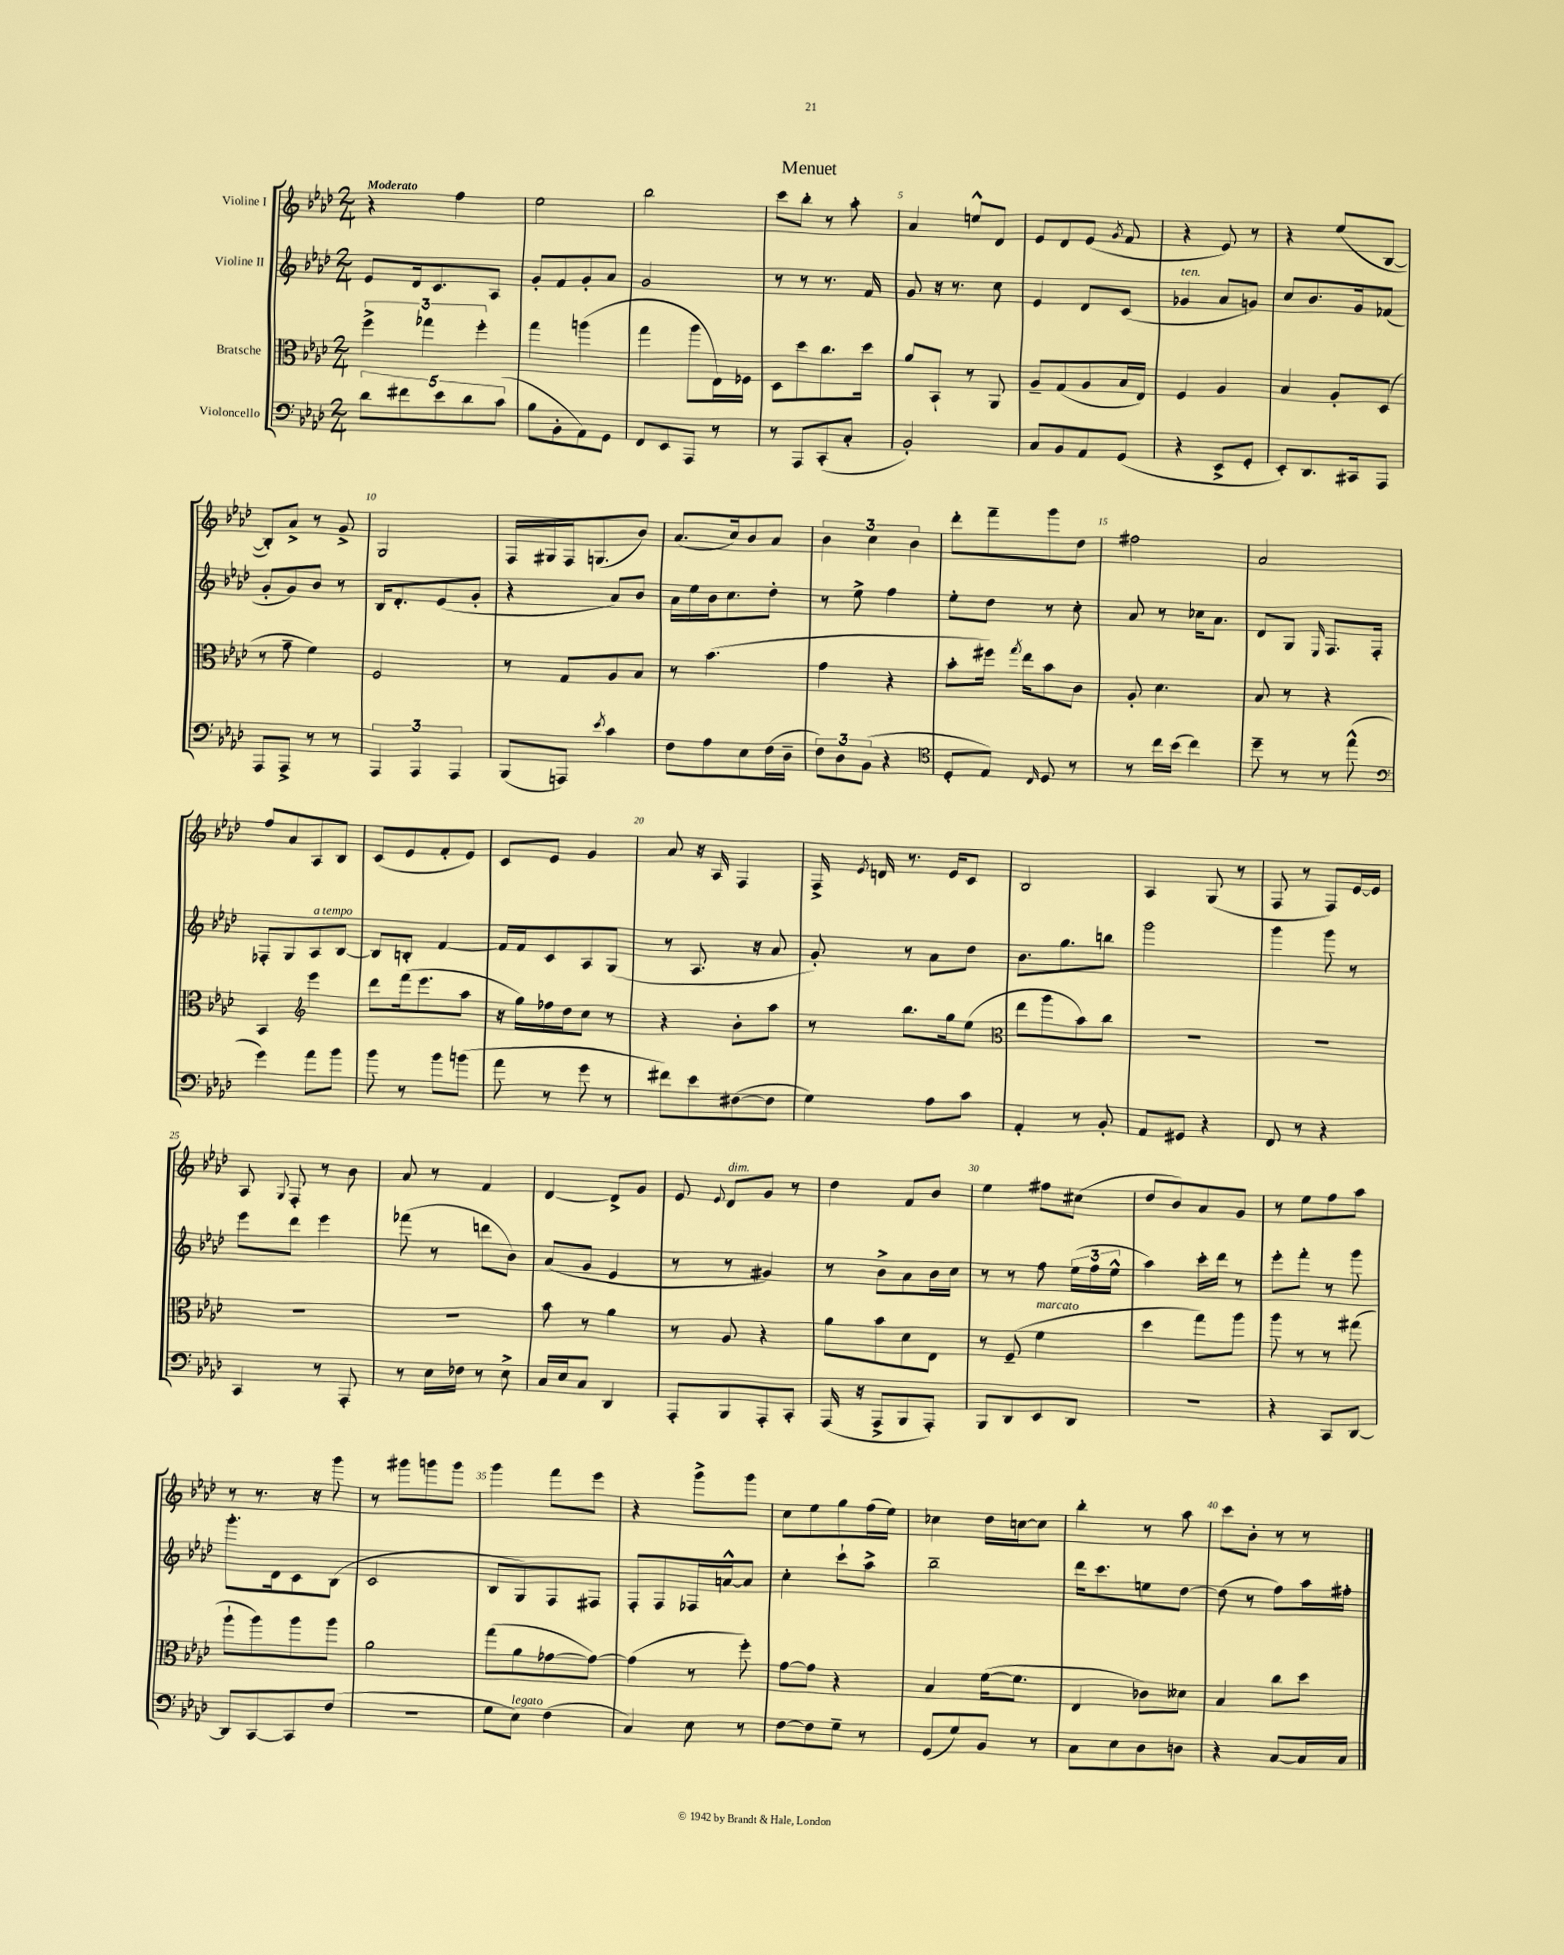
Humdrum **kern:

**kern	**kern	**kern	**kern
*staff4	*staff3	*staff2	*staff1
*clefF4	*clefC3	*clefG2	*clefG2
*k[b-e-a-d-]	*k[b-e-a-d-]	*k[b-e-a-d-]	*k[b-e-a-d-]
*M2/4	*M2/4	*M2/4	*M2/4
10d-\L	6ff^\	8e-/L	4r
10f#\	.	.	.
.	.	16d-/k	.
.	6gg-\	.	.
.	.	8.c/	.
10e-\	.	.	.
.	.	.	4ff\
10d-\	.	.	.
.	6ff'\	.	.
.	.	8A-/J	.
(10c\J	.	.	.
=	=	=	=
8B-\L	4gg\	8g'/L	2ee-\
8BB-'\	.	8f/	.
8AA-\)	(4aa\	8g'/	.
8GG\J	.	8a-/J	.
=	=	=	=
8FF/L	4gg\	2g/	2bb-\
8EE-/	.	.	.
8AAA-/J	8aa-\L	.	.
8r	16E-\L)	.	.
.	16F-\JJ	.	.
=	=	=	=
8r	8D-\L	8r	8ccc\L
8AAA-/L	8dd-\	8r	8bb-'\J
(8CC'/	8.cc\	8.r	8r
8C'/J	.	.	8aa-'\
.	16dd-\Jk	16f/	.
=	=	=	=
2BB-'/)	8a-/L	8g/	4a-/
.	8BB-`/J	16r	.
.	.	8.r	.
.	8r	.	8ee^^/L
.	8AA-/	8cc\	8d-/J
=	=	=	=
8C/L	8A-~/L	4e-/	8e-/L
8BB-/	(8G/	.	8d-/
8AA-/	8A-/	8d-/L	(8e-/J
.	.	.	8qg/
(8GG/J	16B-/L	(8c/J	8f/
.	16E-/JJ)	.	.
=	=	=	=
4r	4F/	4g-/	4r
8EE-^/L	4A-/	8a-/L	8e-/)
8GG'/J	.	8g/J)	8r
=	=	=	=
8EE-'/L)	4B-/	8cc/L	4r
8.DD-/	.	8.b-/	.
.	8A-'/L	.	(8ee-/L
16CC#/k	.	16g/k	.
8AAA-/J	(8D-/J	(8f-/J	[8B-/J
=	=	=	=
8AAA-/L	8r	8g'/L	8B-'/]L)
8AAA-^/J	8g~\	8g/)	8a-^/J
8r	4f\)	8b-/J	8r
8r	.	8r	8g^/
=	=	=	=
6AAA-/	2F/	16B-/LK	2G/
.	.	8.d-'/	.
6AAA-/	.	.	.
.	.	(8e-/	.
6AAA-/	.	.	.
.	.	8g'/J	.
=	=	=	=
(8BBB-/L	8r	4r	16F/LL
.	.	.	16G#/
8AAA/J)	8G/L	.	16F/J
.	.	.	(8.G/
8qe-/	.	.	.
4c\	8A-/	8a-/L)	.
.	8B-/J	8b-/J	8b-/J)
=	=	=	=
8F\L	8r	16a-\LL	(8.a-/L
.	.	16ee-\	.
8A-\	(4.b-\	16b-\J	.
.	.	8.cc\	16cc/k)
8E-\	.	.	8b-/
(16F\L	.	8dd-'\J	8a-/J
16D-~\JJ	.	.	.
=	=	=	=
12F\L)	4g\	8r	6b-\
12D-\	.	.	.
.	.	8ee-^\	.
(12BB-\J	.	.	6cc\
4r	4r	4ff\	.
.	.	.	6b-\
=	=	=	=
*clefC4	*	*	*
8D-'/L	8b-'\L	8ee-'\L	8ddd-'\L
8E-/J)	16ff#\Jk)	8dd-\J	8fff~\
.	8qgg/	.	.
.	16ee-\LK	.	.
16qqC/	.	.	.
8D-/	8b-\	8r	8ggg\
8r	8c\J	8cc'\	8dd-\J
=	=	=	=
8r	8A-'/	8a-/	2ff#\
16cc\LL	4.d-\	8r	.
(16b-\JJ	.	.	.
4cc\)	.	16cc-\LK	.
.	.	8.a-\J	.
=	=	=	=
8dd-~\	8B-/	8d-/L	2a-/
8r	8r	8G/J	.
.	.	16qqE-/	.
8r	4r	8.F/L	.
(8ee-^^\	.	.	.
.	.	16F'/Jk	.
=	=	=	=
*clefF4	*	*	*
4g\)	4BB-/	8F-'/L	8ff/L
.	.	8G/	8a-/
*	*clefG2	*	*
8a-\L	4eee-\	8A-/	8A-/
8b-\J	.	[8B-/J	8B-/J
=	=	=	=
8b-\	8ddd-\L	8B-/]L	(8c/L
8r	(16fff\k	8B'/J	8e-/
.	8.eee-\	.	.
8b-\L	.	[4f/	8f'/
(8b\J	8aa-\J	.	8e-/J)
=	=	=	=
8a-\	16r	16f/]LL	8c/L
.	16gg\LL)	16f/J	.
8r	16ff-\	8c/	8e-/J
.	16dd-\J	.	.
8g\	8cc\J	8A-/	4g/
8r	8r	(8G/J	.
=	=	=	=
8f#\L)	4r	8r	8a-/
8e-\	.	8.A-/	16r
.	.	.	16A-/
([8F#\	8b-'\L	.	4F/
.	.	16r	.
8F#\]J	8aa-\J	8a-/	.
=	=	=	=
4G\)	8r	8g'/)	16F^/
.	.	.	8qe-/
.	.	.	16d/
.	8.bb-\L	8r	8.r
8A-\L	.	8a-\L	.
.	16gg\k	.	16e-/LK
8c\J	(8ee-\J	8dd-\J	8c/J
=	=	=	=
*	*clefC3	*	*
4AA-'/	8ee-\L	8.b-\L	2B-/
.	8aa-\	.	.
.	.	8.gg\	.
8r	8b-\)	.	.
8BB-'/	8cc\J	8bb\J	.
=	=	=	=
8AA-/L	2r	2ggg\	4A-/
8GG#/J	.	.	.
4r	.	.	(8G/
.	.	.	8r
=	=	=	=
8FF/	2r	4ggg\	8F/
8r	.	.	8r
4r	.	8ggg\	8F/L)
.	.	8r	[16e-/L
.	.	.	16e-/]JJ
=	=	=	=
4CC/	2r	8eee-\L	8A-/
.	.	.	8qqG/
.	.	8ddd-\J	8F'/
8r	.	4eee-\	8r
8AAA-'/	.	.	8b-\
=	=	=	=
8r	2r	(8fff-\	8a-/
16E-\LL	.	8r	8r
16F-\JJ	.	.	.
8r	.	8ddd\L	4f/
8E-^\	.	8b-\J)	.
=	=	=	=
16C/LL	8b-\	(8a-/L	[4d-/
16E-/J	.	.	.
8C/J	8r	8g/J	.
4DD-/	4a-\	4e-/	8d-^/]L
.	.	.	8g/J
=	=	=	=
8AAA-'/L	8r	8r	8e-/
.	.	.	8qqe-/
8BBB-/	8A-/	8r	8d-/L
8AAA-'/	4r	4g#/)	8g/J
8CC'/J	.	.	8r
=	=	=	=
(16AAA-/	8a-\L	8r	4dd-\
16r	.	.	.
8AAA-^/L	8b-\	8b-^\L	.
8BBB-/	8d-\	8a-\	8f/L
8AAA-'/J)	8E-\J	16b-\L	8b-/J
.	.	16cc\JJ	.
=	=	=	=
8BBB-/L	8r	8r	4ee-\
8DD-/	(8F~/	8r	.
8EE-/	4f\	8ff\	8ff#\L
8DD-/J	.	(24ee-\LL	(8cc#\J
.	.	24ff\	.
.	.	24ee-^^\JJ	.
=	=	=	=
2r	4dd-\	4aa-\)	8dd-/L
.	.	.	8b-/)
.	8gg\L)	16ccc'\LL	8a-/
.	.	16ddd-\JJ	.
.	8aa-\J	8r	8g/J
=	=	=	=
4r	8aa-\	8eee-'\L	8r
.	8r	8fff'\J	8ee-\L
8CC/L	8r	8r	8ff\
[8DD-/J	(8gg#\	8ggg\	8aa-\J
=	=	=	=
8DD-/]L	8aa-`\L	8.ggg'\L	8r
[8CC/	8aa-\)	.	8.r
.	.	16d-\k	.
8CC/]	8aa-\	8c\	.
.	.	.	16r
(8F/J	8aa-\J	(8B-\J	8ggg\
=	=	=	=
2r	2a-\	2c/	8r
.	.	.	8ggg#\L
.	.	.	8ggg\
.	.	.	8ggg\J
=	=	=	=
8G\L	(8gg\L	8B-/L	4ggg\
8E-\J)	8a-\	8G/)	.
(4F\	[8g-\	8F/	8fff\L
.	8g-\_J)	8F#/J	8eee-\J
=	=	=	=
4C/)	(4g-\]	8F'/L	4r
.	.	8F/	.
8E-\	8r	16F-/L	8ggg^\L
.	.	[16a^^/J	.
8r	8ff'\)	8a/]J	8ggg\J
=	=	=	=
[8F\L	[8g\L	4cc'\	8cc\L
8F\]	8g\]J	.	8ee-\
8G~\J	4r	8ccc`\L	8gg\
8r	.	8aa-^\J	(16ff\L
.	.	.	16ee-\JJ)
=	=	=	=
(8GG/L	4B-/	2bb-~\	4cc-\
8G/)	.	.	.
8BB-/J	([16f\LK	.	16dd-\LL
.	8.f\]J	.	[16cc\J
8r	.	.	8cc\]J
=	=	=	=
8C\L	4E-/	16ddd-\LK	4bb-'\
.	.	8.ccc\	.
8E-\	.	.	.
8D-\	8c-\L)	8ee\	8r
8D\J	8d--\J	[8dd-\J	8aa-\
=	=	=	=
4r	4B-/	(8dd-\]	8ccc\L
.	.	8r	8b-'\J
[8C/L	8cc\L	8ff\L)	8r
16C/]L	8dd-\J	16aa-\L	8r
16C/JJ	.	16ff#'\JJ	.
==	==	==	==
*-	*-	*-	*-
